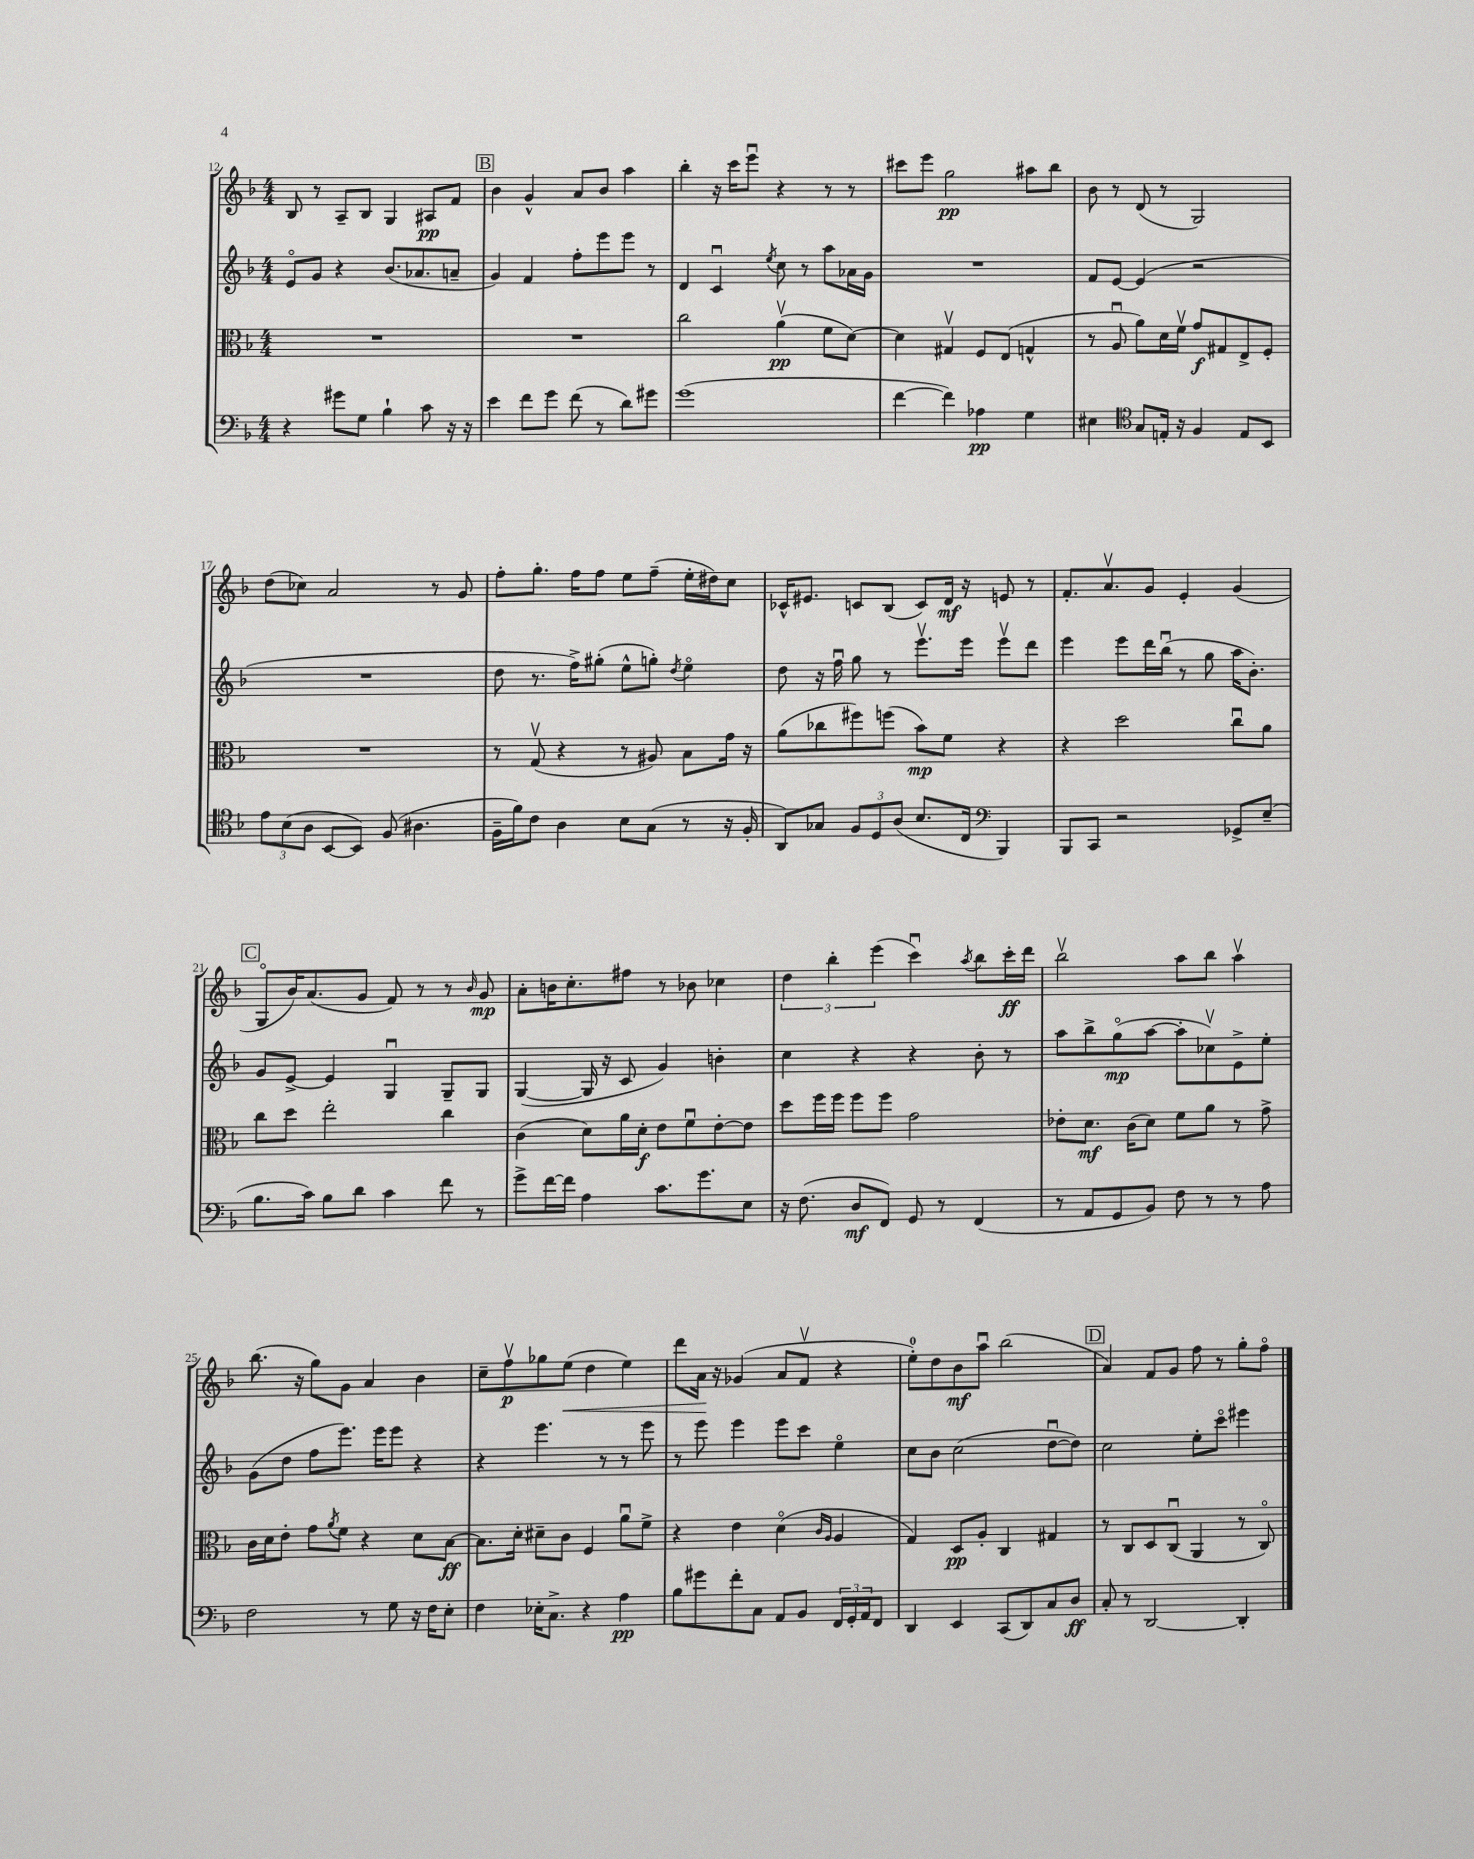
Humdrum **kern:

**kern	**kern	**kern	**kern
*staff4	*staff3	*staff2	*staff1
*clefF4	*clefC3	*clefG2	*clefG2
*k[b-]	*k[b-]	*k[b-]	*k[b-]
*M4/4	*M4/4	*M4/4	*M4/4
4r	1r	8eo	8B-
.	.	8g	8r
8g#	.	4r	8A~
8G	.	.	8B-
4B-`	.	(8.b-	4G
.	.	8.a-	.
8c	.	.	8A#
16r	.	8a~	8f
16r	.	.	.
=	=	=	=
4e	1r	4g)	4b-
8f	.	4f	4g^^
8g	.	.	.
(8f	.	8ff'	8a
8r	.	8eee	8b-
8d)	.	8eee	4aa
8g#	.	8r	.
=	=	=	=
(1g	2cc	4d	4bb-'
.	.	4cu	16r
.	.	.	16ccc
.	.	.	8eeeu
.	.	8qee	.
.	(4av	8cc	4r
.	.	8r	.
.	8f	8aa	8r
.	[8d)	16a-	8r
.	.	16g	.
=	=	=	=
[4f	4d]	1r	8ccc#
.	.	.	8eee
4f])	4G#v	.	2gg
4A-	8F	.	.
.	(8E	.	.
4G	4G^^	.	8aa#
.	.	.	8bb-
=	=	=	=
4E#	8r	8f	8b-
.	8Au	[8e	8r
*clefC4	*	*	*
8G	8a)	(4e]	(8d
16E'	16d	.	8r
16r	16fv	.	.
4F	8g	2r	2G)
.	8G#	.	.
8E	8E^	.	.
8BB-	8F'	.	.
=	=	=	=
12e	1r	1r	(8dd
(12B-	.	.	.
.	.	.	8cc-)
12A	.	.	.
[8BB-	.	.	2a
8BB-])	.	.	.
(8F	.	.	.
4.A#	.	.	.
.	.	.	8r
.	.	.	8g
=	=	=	=
16F~	8r	8dd	8ff'
16f)	.	.	.
8c	(8Gv	8.r	8.gg'
4A	4r	.	.
.	.	16ff^)	16ff
.	.	(8gg#'	8ff
8B-	8r	8ee^^	8ee
(8G	8A#)	8gg')	(8ff~
.	.	8qdd	.
8r	8B-	4eeo	16ee'
.	.	.	16dd#)
16r	16g	.	8cc
16F'	16r	.	.
=	=	=	=
8AA)	(8a	8dd	16c-^^
.	.	.	8.e#
8G-	8cc-	16r	.
.	.	16ffu	.
12F	8ff#)	8gg	8c
12D	.	.	.
.	(8ff	8r	(8B-
(12A	.	.	.
8.B-	8b-)	8.eeev	8c)
.	8f	.	16d
16C	.	16eee	16r
*clefF4	*	*	*
4BBB-)	4r	8eeev	8e
.	.	8ddd	8r
=	=	=	=
8BBB-	4r	4eee	8.f'
8CC	.	.	.
.	.	.	8.av
2r	2dd	8eee	.
.	.	16ddd	8g
.	.	(16bb-u	.
.	.	8r	4e'
.	.	8gg	.
8GG-^	8ccu	16aa	(4g
.	.	8.b-')	.
(8E~	8a	.	.
=	=	=	=
8.B-	8cc	8g	8Go
.	8dd	[8e^	16b-)
16c)	.	.	(8.a
8B-	2ee'	4e]	.
8d	.	.	8g
4c	.	4Gu	8f)
.	.	.	8r
8f	4cc	8G~	8r
.	.	.	16qqb-
8r	.	8G	8g
=	=	=	=
8g^	(4c	([4G	8a'
[16f	.	.	16b
16f]	.	.	8.cc'
4A	8d)	16G]	.
.	.	16r	.
.	16a	8c	8ff#
.	16d'	.	.
8.c	8e	4g)	8r
.	8fu	.	8b-
8.g	.	.	.
.	[8e'	4b'	4cc-
8E	8e]	.	.
=	=	=	=
16r	8dd	4cc	6dd
(8.F	.	.	.
.	16ff	.	.
.	.	.	6bb-'
.	16ff	.	.
8D	8ff	4r	.
.	.	.	(6eee
8FF)	8ff	.	.
8GG	2g	4r	4cccu)
8r	.	.	.
.	.	.	8qaa
(4FF	.	8b-'	8bb-
.	.	8r	16ccc'
.	.	.	16ddd
=	=	=	=
8r	8e-'	8aa	2bb-v
8AA	8.d	8bb-^	.
8GG	.	(8ggo	.
.	(16c	.	.
8BB-)	8d)	[8aa	.
8F	8f	8aa']	8aa
8r	8a	8cc-v)	8bb-
8r	8r	8e^	4aav
8A	8g^	8ee'	.
=	=	=	=
2F	16c	(8g	(8.bb-
.	16d	.	.
.	8e'	8dd	.
.	.	.	16r
.	8g	8ff	8gg)
.	8qa	.	.
.	8f	8.eee)	8g
8r	4r	.	4a
.	.	16eee	.
8G	.	8eee	.
16r	8d	4r	4b-
16F	.	.	.
8E'	[8B-	.	.
=	=	=	=
4F	8.B-]	4r	8cc~
.	.	.	8ffv
.	16d'	.	.
16E-'	8d#~	4.eee	8gg-
8.C^	.	.	.
.	8c	.	(8ee
4r	4F	.	4dd
.	.	8r	.
4A	8au	8r	4ee)
.	8f^	8eee	.
=	=	=	=
8B-	4r	8r	8ddd
8g#	.	8eee	16a
.	.	.	16r
8f'	4e	4eee	(4g-
8C	.	.	.
8AA	(4do	8eee	8a
8BB-	.	8ccc	8fv
.	16qqc	.	.
.	16qqA	.	.
24FF	4A	4eeo	4r
24GG'	.	.	.
24AA	.	.	.
8FF	.	.	.
=	=	=	=
4DD	4G)	8cc	8ee')
.	.	8b-	8dd
4EE	8D	(2cc	8b-
.	8A'	.	8aau
(8CC	4C	.	(2bb-
8DD)	.	.	.
8C	4G#	[8ddu	.
8D	.	8dd])	.
=	=	=	=
8C'	8r	2cc	4a)
8r	8C	.	.
[2DD	8D	.	8f
.	(8Cu	.	8g
.	4AA	8ee'	8ff
.	.	8ccco	8r
4DD']	8r	4eee#	8gg'
.	8Co)	.	8ffo
==	==	==	==
*-	*-	*-	*-
